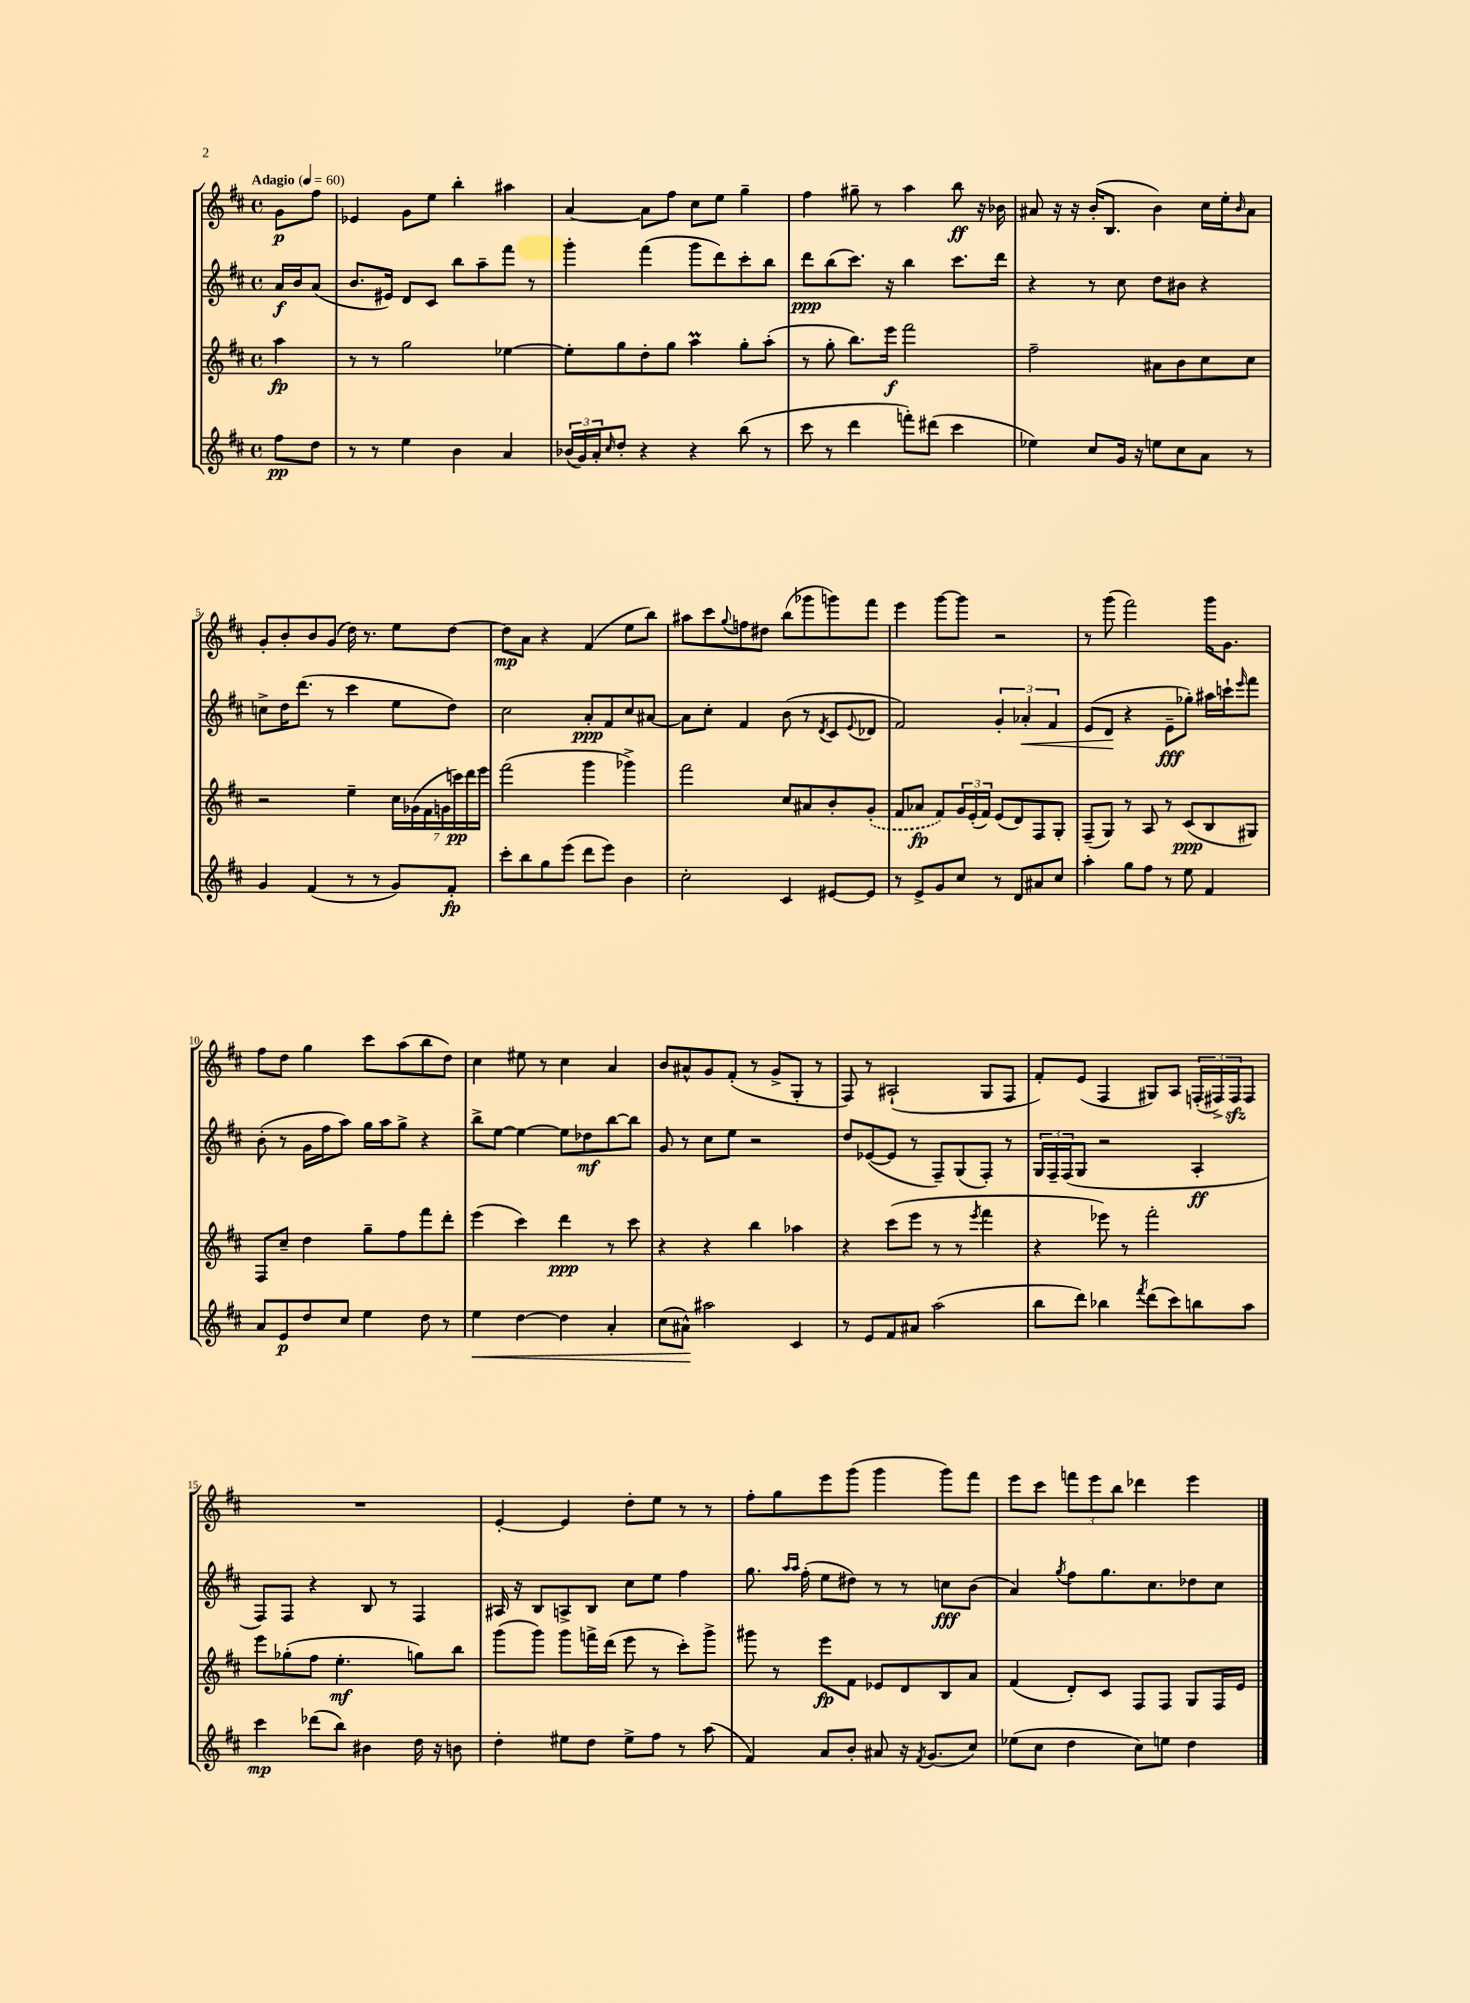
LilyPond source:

<<
\new StaffGroup <<
\new Staff = "s0" {
    \clef treble \key d \major \defaultTimeSignature \time 4/4 \partial 4 \tempo "Adagio" 4 = 60
    g'8\p fis''8 |
    ees'4 g'8 e''8 b''4-. ais''4 |
    a'4~ a'8 fis''8 cis''8 e''8 g''4-- |
    fis''4 gis''8-- r8 a''4 b''8\ff r16 bes'16 |
    ais'8 r16 r16 b'16-.( b8. b'4) cis''16 e''16-. \grace { b'16 } ais'8 |
    g'8-. b'8-. b'8 g'8( d''16) r8. e''8 d''8~ |
    d''8\mp a'8 r4 fis'4( e''8 b''8) |
    ais''8 cis'''8 \appoggiatura { g''8 } f''8 dis''8 b''8( ges'''8 g'''8) fis'''8 |
    e'''4 g'''8~ g'''8 r2 |
    r8 g'''8( fis'''2) g'''16 g'8. |
    fis''8 d''8 g''4 cis'''8 a''8( b''8 d''8) |
    cis''4 eis''8 r8 cis''4 a'4 |
    b'8 ais'8-^ g'8 fis'8-.( r8 g'8-> g8-. r8 |
    fis8) r8 ais2-!( g8 fis8 |
    fis'8-.) e'8( fis4 gis8) a8 \tuplet 3/2 { f16-.( fis16->) fis16\sfz } fis8 |
    R1 |
    e'4~-. e'4 d''8-. e''8 r8 r8 |
    fis''8-. g''8 e'''8 g'''8( g'''4 g'''8) fis'''8 |
    e'''8 cis'''8 \tuplet 3/2 { f'''8 e'''8 b''8 } des'''4 e'''4 \bar "|." |
}
\new Staff = "s1" {
    \clef treble \key d \major \defaultTimeSignature \time 4/4 \partial 4
    a'16\f b'16 a'8( |
    b'8. eis'16) d'8 cis'8 b''8 a''8-- fis'''8 r8 |
    g'''4-. fis'''4( g'''8 d'''8) cis'''8-. b''8 |
    d'''8\ppp b''8( cis'''8.) r16 b''4 cis'''8. d'''16 |
    r4 r8 cis''8 d''8 bis'8 r4 |
    c''8-> d''16 d'''8.( r8 cis'''4 e''8 d''8) |
    cis''2 a'8-.\ppp fis'8 cis''8 ais'8~ |
    ais'8 cis''8-. fis'4 b'8( r8 \acciaccatura { d'8 } cis'8 \appoggiatura { e'8 } des'8 |
    fis'2) \tuplet 3/2 { g'4-. aes'4-.\< fis'4 } |
    e'8( d'8\! r4 e'8--\fff ges''8-.) ais''16 c'''16-! \grace { e'''16 } fis'''8 |
    b'8-.( r8 g'16 fis''16 a''8) g''16 a''16 g''8-> r4 |
    b''8-> e''8~ e''4~ e''8 des''8\mf b''8~ b''8 |
    g'8 r8 cis''8 e''8 r2 |
    d''8 ees'8~( ees'8 r8 fis8--) g8( fis8-.) r8 |
    \tuplet 3/2 { g16 fis16-- fis16( } g8 r2 a4-.\ff |
    fis8) fis8 r4 b8 r8 fis4 |
    ais16 r16 b8 a8-> b8 cis''8 e''8 fis''4 |
    g''8. \grace { a''16 a''16 } fis''16-.( e''8 dis''8) r8 r8 c''8\fff b'8( |
    a'4) \acciaccatura { g''8 } fis''8 g''8. cis''8. des''8 cis''8 \bar "|." |
}
\new Staff = "s2" {
    \clef treble \key d \major \defaultTimeSignature \time 4/4 \partial 4
    a''4\fp |
    r8 r8 g''2 ees''4~ |
    ees''8-. g''8 d''8-. g''8 a''4\prall g''8-. a''8-.( |
    r8 g''8-. b''8.) e'''16\f fis'''2 |
    fis''2-- ais'8 b'8 cis''8 cis''8 |
    r2 e''4-- \tuplet 7/4 { cis''16 ges'16( fis'16 g'16 c'''16\pp) d'''16 e'''16 } |
    fis'''2( g'''4 ges'''4->) |
    fis'''2 cis''8 ais'8 b'8-. \once \slurDashed g'8-.( |
    fis'8 aes'8\fp fis'8) \tuplet 3/2 { g'16 e'16-.( fis'16) } e'8( d'8) fis8 g8-. |
    fis8--( g8) r8 a8 r8 cis'8\ppp( b8 gis8) |
    fis8 cis''8-- d''4 g''8-- fis''8 fis'''8 d'''8-. |
    e'''4( cis'''4) d'''4\ppp r8 cis'''8 |
    r4 r4 b''4 aes''4 |
    r4 cis'''8( e'''8 r8 r8 \acciaccatura { e'''8 } fis'''4 |
    r4 ees'''8) r8 fis'''2-. |
    e'''8 ges''8-.( fis''8 e''4.-.\mf g''8) b''8 |
    g'''8( g'''8) g'''8 f'''16-> d'''16( e'''8 r8 cis'''8-.) g'''8-> |
    gis'''8 r8 e'''8\fp fis'8 ees'8 d'8 b8 a'8 |
    fis'4( d'8-.) cis'8 fis8 fis8 g8 fis16 e'16 \bar "|." |
}
\new Staff = "s3" {
    \clef treble \key d \major \defaultTimeSignature \time 4/4 \partial 4
    fis''8\pp d''8 |
    r8 r8 e''4 b'4 a'4 |
    \tuplet 3/2 { bes'16( g'16) a'16-. } \grace { cis''16 } d''8-. r4 r4 b''8( r8 |
    cis'''8 r8 d'''4 f'''8-.) dis'''8( cis'''4 |
    ees''4) cis''8 g'16 r16 e''8 cis''8 a'8 r8 |
    g'4 fis'4( r8 r8 g'8) fis'8-.\fp |
    cis'''8-. b''8 g''8 e'''8( d'''8 e'''8) b'4 |
    cis''2-. cis'4 eis'8~ eis'8 |
    r8 e'8-> g'8 cis''8 r8 d'8 ais'8 cis''8 |
    a''4-. g''8 fis''8 r8 e''8 fis'4 |
    a'8 e'8\p d''8 cis''8 e''4 d''8 r8 |
    e''4\< d''4~ d''4 a'4-. |
    cis''8( ais'8-^\!) ais''2 cis'4 |
    r8 e'8 fis'8 ais'8 a''2( |
    b''8 d'''8) bes''4 \acciaccatura { fis'''8 } d'''8( cis'''8) b''8 a''8 |
    cis'''4\mp des'''8( b''8) bis'4 d''16 r16 b'8 |
    d''4-. eis''8 d''8 eis''8-> fis''8 r8 a''8( |
    fis'4) a'8 b'8-. ais'8 r16 \acciaccatura { fis'8 } g'8.( cis''8) |
    ees''8( cis''8 d''4 cis''8) e''8 d''4 \bar "|." |
}
>>
>>
